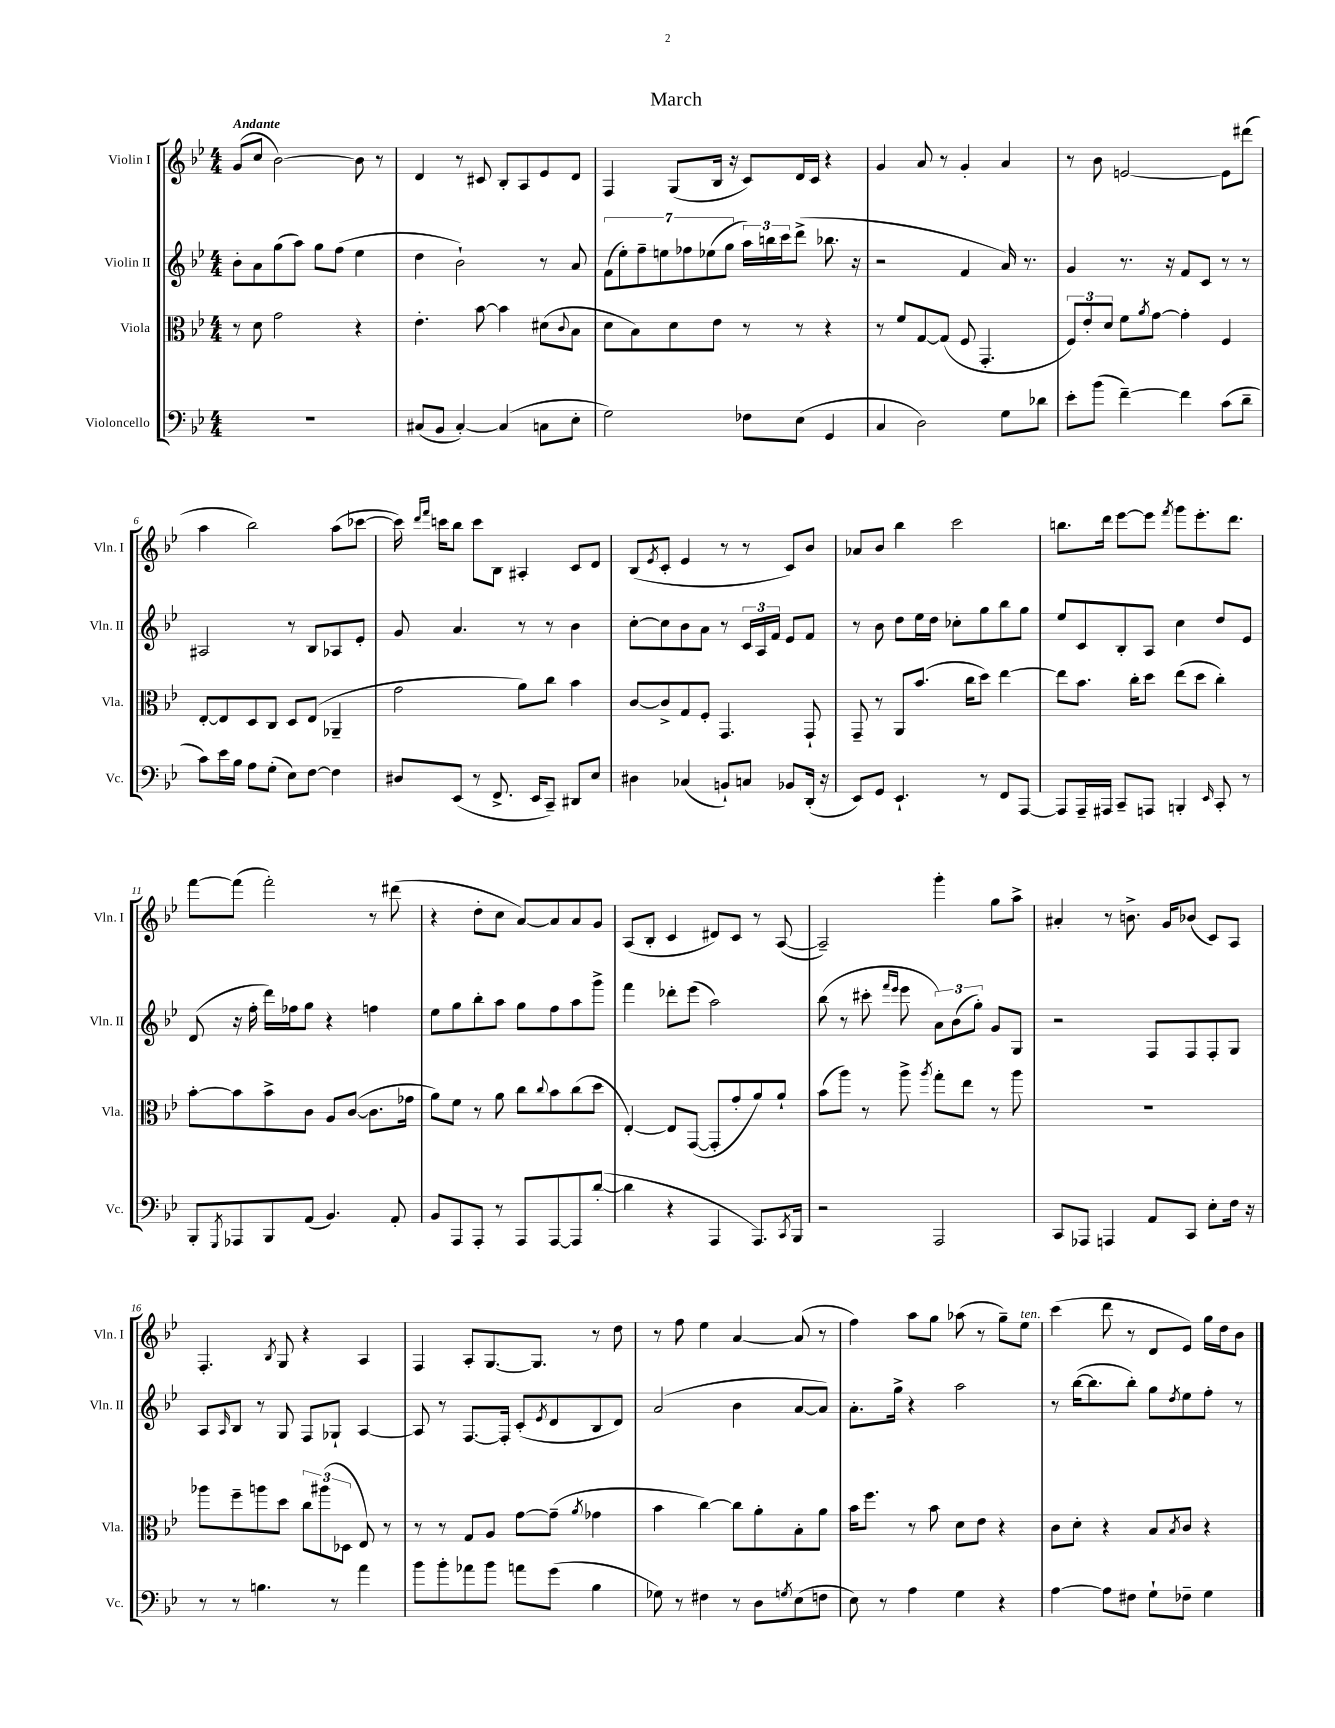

**kern	**kern	**kern	**kern
*part4	*part3	*part2	*part1
*staff4	*staff3	*staff2	*staff1
*I"Violoncello	*I"Viola	*I"Violin II	*I"Violin I
*I'Vc.	*I'Vla.	*I'Vln. II	*I'Vln. I
*clefF4	*clefC3	*clefG2	*clefG2
*k[b-e-]	*k[b-e-]	*k[b-e-]	*k[b-e-]
*M4/4	*M4/4	*M4/4	*M4/4
=1	=1	=1	=1
!	!	!	!LO:TX:a:B:t=Andante
1r	8r	8b-'\L	(8g/L
.	8d\	8a\	8cc/J
.	2g\	(8gg\	[2b-\)
.	.	8aa\J)	.
.	.	8gg\L	.
.	.	(8ff\J	.
.	4r	4ee-\	8b-\]
.	.	.	8r
=2	=2	=2	=2
(8C#X/L	4.e-'\	4dd\	4d/
8BB-/J	.	.	.
[4C#'/)	.	2b-`\)	8r
.	[8b-\	.	8c#X/
(4C#/]	4b-\]	.	8B-'/L
.	.	.	8A/
8Cn\L	(8d#X\L	8r	8e-/
.	8qqc/	.	.
8E-'\J	8B-\J	8a/	8d/J
=3	=3	=3	=3
2G\)	8d\L	(14f\L	4F/
.	.	14ee-'\)	.
.	8B-\)	.	.
.	.	14ff~\	.
.	.	14een\	.
.	8d\	.	(8G/L
.	.	14ff-X\	.
.	.	(14ee-X\	.
.	8e-\J	.	16B-/Jk
.	.	14gg\J	.
.	.	.	16r
8F-X\L	8r	24aa\LL)	8c/L)
.	.	24bbn\	.
.	.	24ccc\J	.
(8E-\J	8r	(8ddd^\J	16d/L
.	.	.	16c/JJ
4GG/	4r	8.bb-X\	4r
.	.	16r	.
=4	=4	=4	=4
4C/	8r	2r	4g/
.	8f/L	.	.
2D\)	[8G/	.	8a/
.	(8G/J]	.	8r
.	8F/	4f/	4g'/
.	4.GG'/	.	.
8G\L	.	16a/)	4a/
.	.	8.r	.
8d-X\J	.	.	.
=5	=5	=5	=5
8e-'\L	12F/L)	4g/	8r
.	12e-'/	.	.
(8b-\J	.	.	8b-\
.	12d/J	.	.
[4f~\)	8f\L	8.r	[2en/
.	8qa/	.	.
.	[8g\J	.	.
.	.	16r	.
4f\]	4g'\]	8f/L	.
.	.	8c/J	.
(8c\L	4F/	8r	8e\L]
8d~\J	.	8r	(8ddd#X\J
!!LO:LB:g=z
=6	=6	=6	=6
8c\L)	[8E-'/L	2A#X/	4aa\
16e-\L	8E-/]	.	.
16B-\JJ	.	.	.
8A\L	8D/	.	2bb-\)
(8G'\J	8C/J	.	.
8E-\L)	8D/L	8r	.
[8F\J	(8E-/J	8B-/L	.
4F\]	4AA-X~/	8A-X/	(8aa\L
.	.	8e-'/J	[8ccc-X\J
=7	=7	=7	=7
8D#X/L	2g\	8g/	16ccc-\])
.	.	.	16qqddd/LL
.	.	.	16qqfff/JJ
.	.	.	16cccn\KL
(8EE-/J	.	4.a/	8bb-\J
8r	.	.	8ccc\L
8.FF^/	.	.	8B-\J
.	8a\L)	8r	4A#X'/
16EE-/KL	.	.	.
8CC~/J)	8cc\J	8r	.
8DD#X/L	4b-\	4b-\	8c/L
8E-/J	.	.	8d/J
=8	=8	=8	=8
4D#X\	[8c/L	[8cc'\L	(8B-/L
.	.	.	8qe-/
.	8c^/]	8cc\]	8c'/J
(4C-X/	8G/	8b-\	4e-/
.	8F'/J	8a\J	.
8BBn`/L)	4.GG/	8r	8r
8Cn/J	.	24c/LL	8r
.	.	24A/	.
.	.	24f/JJ	.
8BB-X/L	.	8e-/L	8c/L)
(16DD'/Jk	8GG`/	8f/J	8b-/J
16r	.	.	.
=9	=9	=9	=9
8EE-/L)	8GG~/	8r	8a-X/L
8GG/J	8r	8b-\	8b-/J
4.EE-`/	8AA/L	8dd\L	4bb-\
.	(8.b-/J	16ee-\L	.
.	.	16dd\JJ	.
.	.	8cc-X'\L	2ccc\
.	16cc\KL	.	.
8r	8dd\J)	8gg\	.
8FF/L	[4ee-\	8bb-\	.
[8AAA/J	.	8gg\J	.
=10	=10	=10	=10
8AAA/L]	8ee-\L]	8ee-/L	8.bbn\L
16AAA~/L	8.b-\J	8c/	.
16AAA#X/JJ	.	.	16ddd\Jk
8CC~/L	.	8B-'/	[8eee-\L
.	16cc'\KL	.	.
8AAAn/J	8dd\J	8A/J	8eee-\J]
.	.	.	8qfff/
4BBBn'/	(8ee-\L	4cc\	8ggg\L
.	8dd\J	.	8.eee-'\
16qqEE-/	.	.	.
8CC'/	4cc'\)	8dd/L	.
.	.	.	8.ddd\J
8r	.	8e-/J	.
!!LO:LB:g=z
=11	=11	=11	=11
8BBB-'/L	[8b-'\L	(8d/	[8fff\L
8qGGG/	.	.	.
8AAA-X/	8b-\]	16r	(8fff\J]
.	.	16ff'\	.
8BBB-/	8b-^\	16ddd\LL)	2fff'\)
.	.	16ff-X\J	.
(8AA/J	8c\J	8gg\J	.
4.BB-/)	8A/L	4r	.
.	([8c/J	.	.
.	8.c\L]	4ffn\	8r
8AA'/	.	.	(8ddd#X\
.	16g-X\Jk	.	.
=12	=12	=12	=12
8BB-/L	8a\L)	8ee-\L	4r
8AAA/	8f\J	8gg\	.
8AAA'/J	8r	8bb-'\	8dd'\L
8r	8a\	8aa\J	8cc\J
8AAA/L	8cc\L	8gg\L	[8a/L)
.	8qqcc/	.	.
[8AAA/	8b-\	8ff\	8a/]
8AAA/]	(8cc\	8aa\	8a/
([8d'/J	8dd\J	8ggg^\J	8g/J
=13	=13	=13	=13
4d\]	[4E-'/)	4fff\	(8A/L
.	.	.	8B-'/J
4r	8E-/L]	8ddd-X'\L	4c/
.	([8GG/J	(8eee-\J	.
4AAA/	8GG'/L]	2aa\)	8d#X/L)
.	8g'/	.	8c/J
8.AAA/L)	8a/)	.	8r
.	8a`/J	.	([8A/
8qCC/	.	.	.
16BBB-/Jk	.	.	.
=14	=14	=14	=14
2r	(8b-\L	(8bb-\	2A~/])
.	8aa\J)	8r	.
.	8r	8ccc#X'\	.
.	.	16qqfff/LL	.
.	.	16qqeee-/JJ	.
.	8aa^\	8eee-\	.
.	8qaa/	.	.
2AAA/	8gg'\L	12a\L)	4ggg'\
.	.	(12b-\	.
.	8ee-\J	.	.
.	.	12gg'\J)	.
.	8r	8g/L	8gg\L
.	8aa\	8G/J	8aa^\J
=15	=15	=15	=15
8CC/L	1r	2r	4a#X'/
8AAA-X/J	.	.	.
4AAAn/	.	.	8r
.	.	.	8.bn^\
8AA/L	.	8F/L	.
.	.	.	16g/KL
8CC/J	.	8F/	(8b-X/J
8E-'\L	.	8F'/	8c/L)
16F\Jk	.	8G/J	8A/J
16r	.	.	.
!!LO:LB:g=z
=16	=16	=16	=16
8r	8aa-X\L	8A/L	4.F'/
.	.	16qqA/	.
8r	8ff~\	8B-/J	.
4.Bn\	8aan\	8r	.
.	.	.	8qB-/
.	8dd\J	8G/	8G/
.	12cc\L	8F/L	4r
.	(12aa#X\	.	.
8r	.	8G-X`/J	.
.	12D-X\J	.	.
4a\	8E-/)	[4A/	4A/
.	8r	.	.
=17	=17	=17	=17
8b-\L	8r	8A/]	4F/
8b-'\	8r	8r	.
8a-X\	8G/L	[8.F/L	8A'/L
8b-\J	8A/J	.	[8.G/
.	.	16F'/Jk]	.
8an\L	[8g\L	(8c'/L	.
.	.	.	8.G/J]
.	.	8qe-/	.
(8g\J	(8g~\J]	8d/	.
.	8qa/	.	.
4B-\	4g-X\	8B-/	8r
.	.	8d/J)	8dd\
=18	=18	=18	=18
8G-X\)	4b-\	(2a/	8r
8r	.	.	8ff\
4F#X\	[4cc\)	.	4ee-\
8r	8cc\L]	4b-\	[4a/
8D\L	8a'\	.	.
8qGn/	.	.	.
(8E-\	8B-'\	[8a/L	(8a/]
8Fn\J	8a\J	8a/J])	8r
=19	=19	=19	=19
8E-\)	16b-\KL	8.a'\L	4ff\)
.	8.ff\J	.	.
8r	.	.	.
.	.	16gg^\Jk	.
4A\	8r	4r	8aa\L
.	8b-\	.	8gg\J
4G\	8d\L	2aa\	(8aa-X\
.	8e-\J	.	8r
4r	4r	.	8gg~\L)
!	!	!	!LO:TX:a:i:t=ten.
.	.	.	8ee-\J
=20	=20	=20	=20
[4A\	8c\L	8r	(4ccc\
.	8d'\J	([16bb-\KL	.
.	.	8.bb-\]	.
8A\L]	4r	.	8ddd\
8F#X\J	.	8bb-'\J)	8r
8G`\L	8B-/L	8gg\L	8d/L
.	8qB-/	8qdd/	.
8F-X~\J	8c/J	8ee-\	8e-/J)
4G\	4r	8ff'\J	16gg\LL
.	.	.	16dd\J
.	.	8r	8b-\J
==	==	==	==
*-	*-	*-	*-
